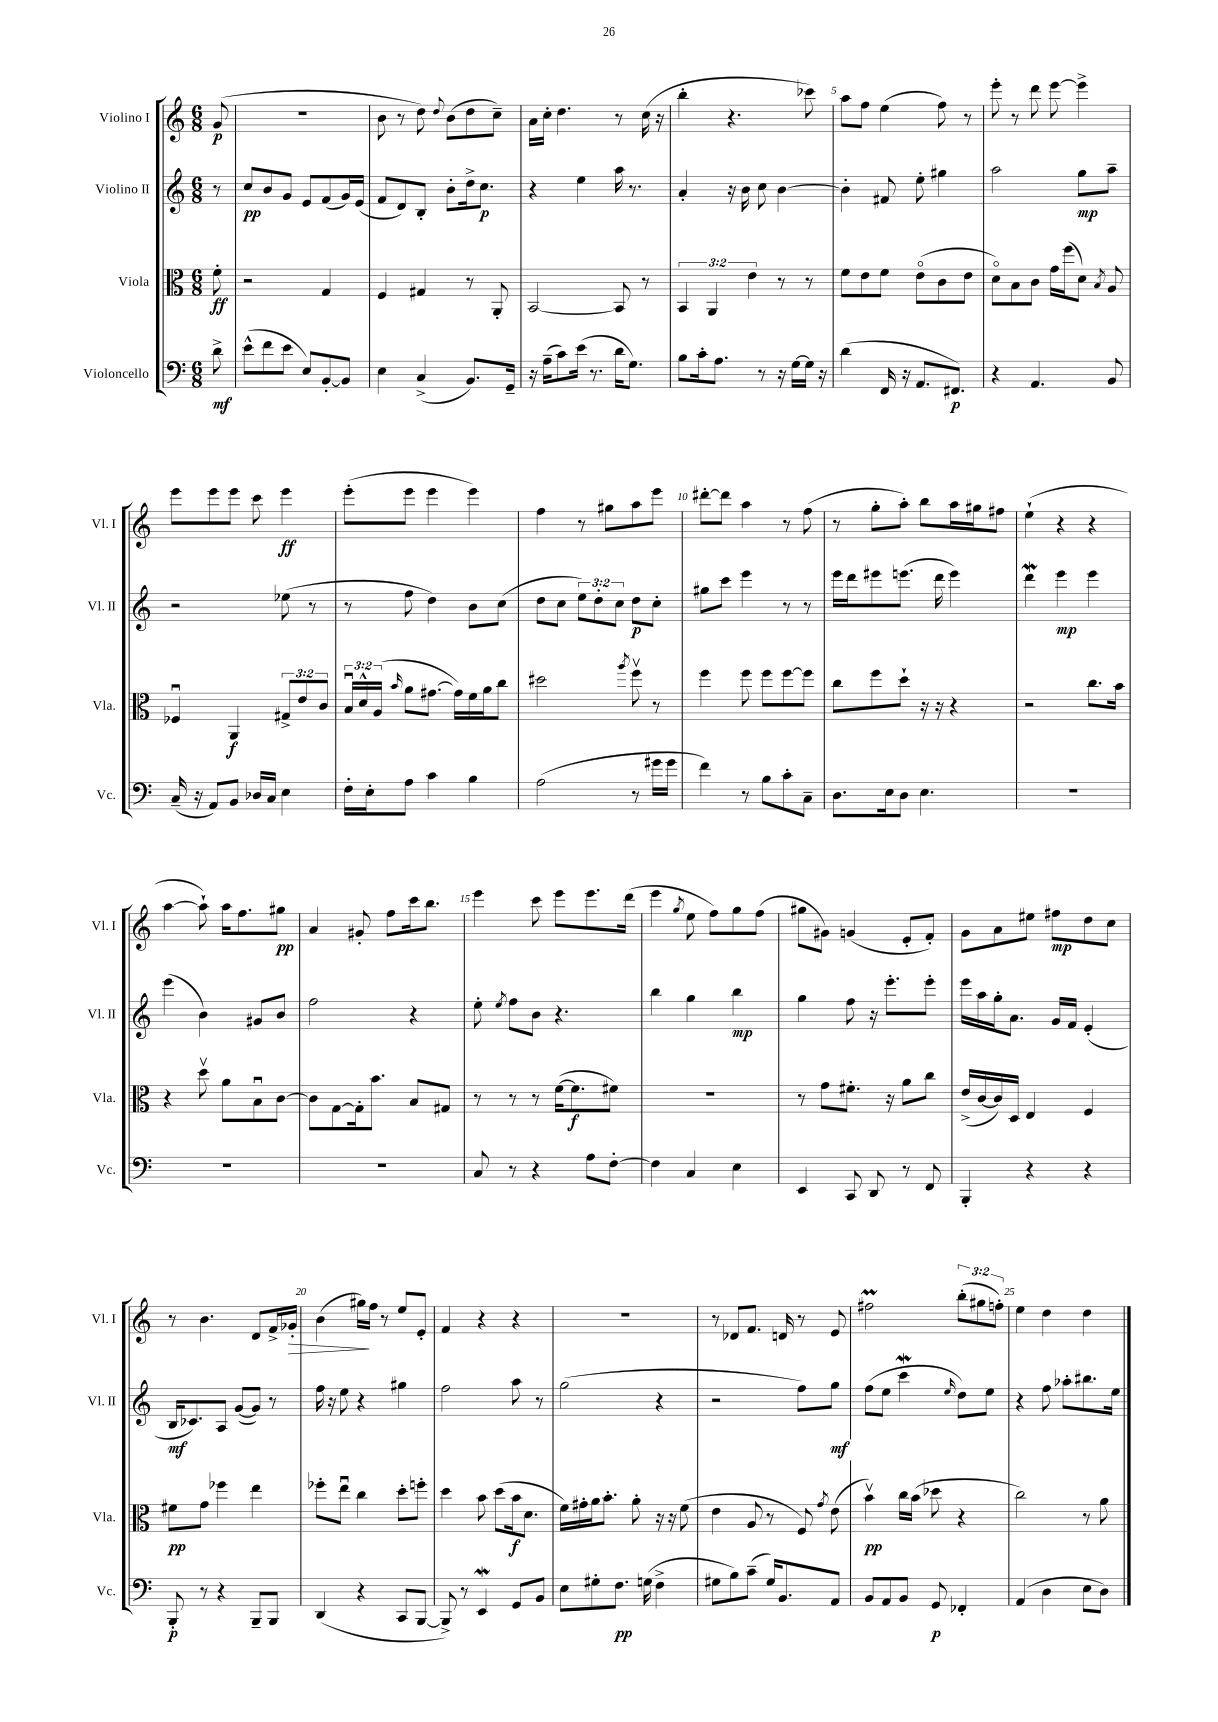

**kern	**dynam	**kern	**dynam	**kern	**dynam	**kern	**dynam
*part4	*part4	*part3	*part3	*part2	*part2	*part1	*part1
*staff4	*staff4	*staff3	*staff3	*staff2	*staff2	*staff1	*staff1
*I"Violoncello	*	*I"Viola	*	*I"Violino II	*	*I"Violino I	*
*I'Vc.	*	*I'Vla.	*	*I'Vl. II	*	*I'Vl. I	*
*clefF4	*	*clefC3	*	*clefG2	*	*clefG2	*
*k[]	*	*k[]	*	*k[]	*	*k[]	*
*M6/8	*	*M6/8	*	*M6/8	*	*M6/8	*
=	=	=	=	=	=	=	=
8d^\	mf	8f'\	ff	8r	.	(8g/	p
=1	=1	=1	=1	=1	=1	=1	=1
(8e^^\L	.	2r	.	8cc/L	pp	2.r	.
8f\	.	.	.	8b/	.	.	.
8e\J	.	.	.	8g/J	.	.	.
8E/L)	.	.	.	8e/L	.	.	.
[8BB'/	.	4G/	.	(8f/	.	.	.
8BB/J]	.	.	.	16g/L)	.	.	.
.	.	.	.	(16e/JJ	.	.	.
=2	=2	=2	=2	=2	=2	=2	=2
4E\	.	4F/	.	8f/L	.	8b\	.
.	.	.	.	8d/)	.	8r	.
(4C^/	.	4G#X/	.	8B'/J	.	8dd\)	.
.	.	.	.	.	.	8qqdd/	.
.	.	.	.	8b'\L	.	(8b\L	.
8.BB/L)	.	8r	.	16dd^\k	.	8dd\	.
.	.	.	.	8.cc\J	p	.	.
.	.	8AA'/	.	.	.	8cc~\J)	.
16GG~/Jk	.	.	.	.	.	.	.
=3	=3	=3	=3	=3	=3	=3	=3
16r	.	[2BB/	.	4r	.	16a\LL	.
(16A~\KL	.	.	.	.	.	16cc'\JJ	.
8c\)	.	.	.	.	.	4.dd\	.
(16e\Jk	.	.	.	4ee\	.	.	.
8.r	.	.	.	.	.	.	.
16d\KL	.	8BB/]	.	16aa\	.	8r	.
8.G\J)	.	.	.	8.r	.	.	.
.	.	8r	.	.	.	(16cc\	.
.	.	.	.	.	.	16r	.
=4	=4	=4	=4	=4	=4	=4	=4
8B\L	.	6BB/	.	4a'/	.	4bb'\	.
16c'\k	.	.	.	.	.	.	.
.	.	6AA/	.	.	.	.	.
8.A\J	.	.	.	.	.	.	.
.	.	.	.	16r	.	4.r	.
.	.	.	.	16b\	.	.	.
.	.	6e\	.	.	.	.	.
8r	.	.	.	8cc\	.	.	.
16r	.	8r	.	[4b\	.	.	.
[16G\LL	.	.	.	.	.	.	.
16G\JJ]	.	8r	.	.	.	8ccc-X\)	.
16r	.	.	.	.	.	.	.
=5	=5	=5	=5	=5	=5	=5	=5
(4d\	.	8f\L	.	4b'\]	.	8aa\L	.
.	.	8e\	.	.	.	8ff\J	.
16FF/	.	8f\J	.	8f#X/	.	(4ee\	.
16r	.	.	.	.	.	.	.
8.AA/L	.	(8e\L	.	8ee'\	.	.	.
.	.	8c\	.	4gg#X\	.	8ff\)	.
8.FF#X/J)	p	.	.	.	.	.	.
.	.	8e\J	.	.	.	8r	.
=6	=6	=6	=6	=6	=6	=6	=6
4r	.	8d\L)	.	2aa\	.	8eee'\	.
.	.	8B\	.	.	.	8r	.
4.AA/	.	8c\J	.	.	.	8ddd\	.
.	.	16g\LL	.	.	.	[8eee\	.
.	.	(16ff\J	.	.	.	.	.
.	.	8d\J)	.	8gg\L	mp	4eee^\]	.
.	.	8qB/	.	.	.	.	.
8BB/	.	8A/	.	8aa~\J	.	.	.
!!LO:LB:g=z
=7	=7	=7	=7	=7	=7	=7	=7
(16C~/	.	4F-Xu/	.	2r	.	8eee\L	.
16r	.	.	.	.	.	.	.
8AA/L)	.	.	.	.	.	8eee\	.
8BB/J	.	4AA/	f	.	.	8eee\J	.
16D-X/LL	.	.	.	.	.	8ccc\	.
16C/JJ	.	.	.	.	.	.	.
4E\	.	12G#X^/L	.	(8ee-X\	.	4eee\	ff
.	.	12e/	.	.	.	.	.
.	.	.	.	8r	.	.	.
.	.	12c/J	.	.	.	.	.
=8	=8	=8	=8	=8	=8	=8	=8
16F'\LL	.	24Bu/LL	.	8r	.	(8eee'\L	.
.	.	24d^^/	.	.	.	.	.
16E'\J	.	.	.	.	.	.	.
.	.	(24A/JJ	.	.	.	.	.
.	.	16qqb/	.	.	.	.	.
8A\J	.	8a\L	.	8ff\	.	8eee\J	.
4c\	.	[8.g#X\J	.	4dd\)	.	4eee\	.
.	.	16g#\LL])	.	.	.	.	.
4B\	.	16f\	.	8b\L	.	4eee\)	.
.	.	16a\J	.	.	.	.	.
.	.	8cc\J	.	(8cc\J	.	.	.
=9	=9	=9	=9	=9	=9	=9	=9
(2A\	.	2dd#X\	.	8dd\L	.	4ff\	.
.	.	.	.	8cc\J	.	.	.
.	.	.	.	12ee\L)	.	8r	.
.	.	.	.	12dd'\	.	.	.
.	.	.	.	.	.	8gg#X\L	.
.	.	.	.	12cc\J	.	.	.
.	.	8qaa/	.	.	.	.	.
8r	.	8ffv\	.	8dd\L	p	8aa\	.
16g#X\LL	.	8r	.	8cc'\J	.	8eee\J	.
16g#\JJ	.	.	.	.	.	.	.
=10	=10	=10	=10	=10	=10	=10	=10
4f\)	.	4ff\	.	8gg#X\L	.	[8ddd#X'\L	.
.	.	.	.	8ccc\J	.	8ddd#\J]	.
8r	.	8ff\	.	4eee\	.	4aa\	.
8B\L	.	8ff\L	.	.	.	.	.
8c'\	.	[8ff\	.	8r	.	8r	.
8C~\J	.	8ff\J]	.	8r	.	(8ff\	.
=11	=11	=11	=11	=11	=11	=11	=11
8.D\L	.	8cc\L	.	16eee\LL	.	8r	.
.	.	.	.	16ddd\J	.	.	.
.	.	8ff\	.	8eee#X\	.	8gg'\L	.
16E\k	.	.	.	.	.	.	.
8D\J	.	8dd`\J	.	(8.eeen\J	.	8aa'\J)	.
4.E\	.	16r	.	.	.	8bb\L	.
.	.	16r	.	16ddd\	.	.	.
.	.	4r	.	4eee\)	.	16aa\L	.
.	.	.	.	.	.	16gg#X\J	.
.	.	.	.	.	.	8ff#X\J	.
=12	=12	=12	=12	=12	=12	=12	=12
2.r	.	2r	.	4dddW\	.	(4ee`\	.
.	.	.	.	4eee\	mp	4r	.
.	.	8.cc\L	.	4eee\	.	4r	.
.	.	16b\Jk	.	.	.	.	.
!!LO:LB:g=z
=13	=13	=13	=13	=13	=13	=13	=13
2.r	.	4r	.	(4eee\	.	[4aa\	.
.	.	8ddv\	.	4b\)	.	8aa`\])	.
.	.	8a\L	.	.	.	16aa\KL	.
.	.	.	.	.	.	8.ff\	.
.	.	8Bu\	.	8g#X/L	.	.	.
.	.	[8c\J	.	8b/J	.	8gg#X\J	pp
=14	=14	=14	=14	=14	=14	=14	=14
2.r	.	8c\L]	.	2ff\	.	4a/	.
.	.	[8G\	.	.	.	.	.
.	.	16G'\k]	.	.	.	8g#X'/	.
.	.	8.b\J	.	.	.	.	.
.	.	.	.	.	.	8ff\L	.
.	.	8B/L	.	4r	.	16ccc\k	.
.	.	.	.	.	.	8.bb\J	.
.	.	8G#X/J	.	.	.	.	.
=15	=15	=15	=15	=15	=15	=15	=15
8C/	.	8r	.	8ee'\	.	4eee\	.
.	.	.	.	8qee/	.	.	.
8r	.	8r	.	8ff\L	.	.	.
4r	.	8r	.	8b\J	.	8ccc\	.
.	.	([16f\KL	.	4.r	.	8eee\L	.
.	.	8.f\]	f	.	.	.	.
8A\L	.	.	.	.	.	8.eee\	.
[8F'\J	.	8f#X\J)	.	.	.	.	.
.	.	.	.	.	.	(16ddd\Jk	.
=16	=16	=16	=16	=16	=16	=16	=16
4F\]	.	2.r	.	4bb\	.	4eee\	.
.	.	.	.	.	.	8qgg/	.
4C/	.	.	.	4gg\	.	8ee\	.
.	.	.	.	.	.	8ff\L)	.
4E\	.	.	.	4bb\	mp	8gg\	.
.	.	.	.	.	.	(8ff\J	.
=17	=17	=17	=17	=17	=17	=17	=17
4EE/	.	8r	.	4gg\	.	8gg#X\L	.
.	.	8g\L	.	.	.	8g#X\J)	.
8CC/	.	8.f#X'\J	.	8ff\	.	(4gn/	.
8DD/	.	.	.	16r	.	.	.
.	.	16r	.	8.eee'\L	.	.	.
8r	.	8a\L	.	.	.	8e'/L	.
8FF/	.	8cc\J	.	8eee'\J	.	8f'/J)	.
=18	=18	=18	=18	=18	=18	=18	=18
4BBB'/	.	(16e^/LL	.	16eee\LL	.	8g\L	.
.	.	[16c/	.	16aa\	.	.	.
.	.	16c/])	.	16gg'\J	.	8a\	.
.	.	16D/JJ	.	8.a\J	.	.	.
4r	.	4E/	.	.	.	8ee#X\J	.
.	.	.	.	16g/LL	.	8ff#X\L	mp
.	.	.	.	16f/JJ	.	.	.
4r	.	4F/	.	(4e'/	.	8dd\	.
.	.	.	.	.	.	8cc\J	.
!!LO:LB:g=z
=19	=19	=19	=19	=19	=19	=19	=19
8BBB'/	p	8f#X\L	pp	16B/KL	mf	8r	.
.	.	.	.	8.c-X/)	.	.	.
8r	.	8g\J	.	.	.	4.b\	.
4r	.	4ff-X\	.	8A/J	.	.	.
.	.	.	.	([8g/L	.	.	.
8BBB~/L	.	4ee\	.	8g/J])	.	8d/L	.
8BBB/J	.	.	.	8r	.	16f^/L	.
!	!	!	!	!	!	!	!LO:HP:b
.	.	.	.	.	.	16g-X'/JJ	>
=20	=20	=20	=20	=20	=20	=20	=20
(4DD/	.	8ff-X'\L	.	16ff\	.	(4b\	.
.	.	.	.	16r	.	.	.
.	.	8eeu\J	.	8ee\	.	.	.
4r	.	4cc\	.	4r	.	16gg#X\LL)	.
.	.	.	.	.	.	16ff\JJ	]
.	.	.	.	.	.	8r	.
8CC/L	.	8dd'\L	.	4gg#X\	.	8ee/L	.
[8BBB/J	.	8ffn'\J	.	.	.	8e'/J	.
=21	=21	=21	=21	=21	=21	=21	=21
8BBB^/])	.	4dd\	.	2ff\	.	4f/	.
8r	.	.	.	.	.	.	.
4EEW/	.	8b\	.	.	.	4r	.
.	.	(8dd\L	.	.	.	.	.
8GG/L	.	16b\k	f	8aa\	.	4r	.
.	.	8.d\J	.	.	.	.	.
8BB/J	.	.	.	8r	.	.	.
=22	=22	=22	=22	=22	=22	=22	=22
8E\L	.	16f\LL)	.	(2gg\	.	2.r	.
.	.	16g#X'\	.	.	.	.	.
8G#X'\	.	16a\J	.	.	.	.	.
.	.	8.b'\J	.	.	.	.	.
8.F\J	pp	.	.	.	.	.	.
.	.	8a'\	.	.	.	.	.
(16Gn\	.	.	.	.	.	.	.
4F^\	.	16r	.	4r	.	.	.
.	.	16r	.	.	.	.	.
.	.	(8f\	.	.	.	.	.
=23	=23	=23	=23	=23	=23	=23	=23
8G#X\L	.	4e\	.	2r	.	8r	.
8B\)	.	.	.	.	.	8d-X/L	.
(8c~\J	.	8A/	.	.	.	8.f/J	.
16G#/KL)	.	8r	.	.	.	.	.
8.BB/	.	.	.	.	.	16dn/	.
.	.	8F/)	.	8ff\L)	.	8r	.
.	.	8qg/	.	.	.	.	.
8AA/J	.	(8e\	.	8gg\J	mf	8e/	.
=24	=24	=24	=24	=24	=24	=24	=24
8BB/L	.	4bv\)	pp	(8ff\L	.	2ff#Xm\	.
8AA/	.	.	.	8ee\J	.	.	.
8BB/J	.	16cc\LL	.	4cccw\	.	.	.
.	.	(16b\JJ	.	.	.	.	.
8GG/	p	8dd-X\	.	.	.	.	.
.	.	.	.	16qqee/	.	.	.
4FF-X'/	.	4r	.	8dd\L)	.	(12bb'\L	.
.	.	.	.	.	.	12gg#X\	.
.	.	.	.	8ee\J	.	.	.
.	.	.	.	.	.	12ffn'\J)	.
=25	=25	=25	=25	=25	=25	=25	=25
(4AA/	.	2cc\)	.	4r	.	4ee\	.
4D\	.	.	.	8ff\	.	4dd\	.
.	.	.	.	8aa-X'\L	.	.	.
8E\L	.	8r	.	8.bb#X\	.	4dd\	.
8D\J)	.	8a\	.	.	.	.	.
.	.	.	.	16ee\Jk	.	.	.
==	==	==	==	==	==	==	==
*-	*-	*-	*-	*-	*-	*-	*-
